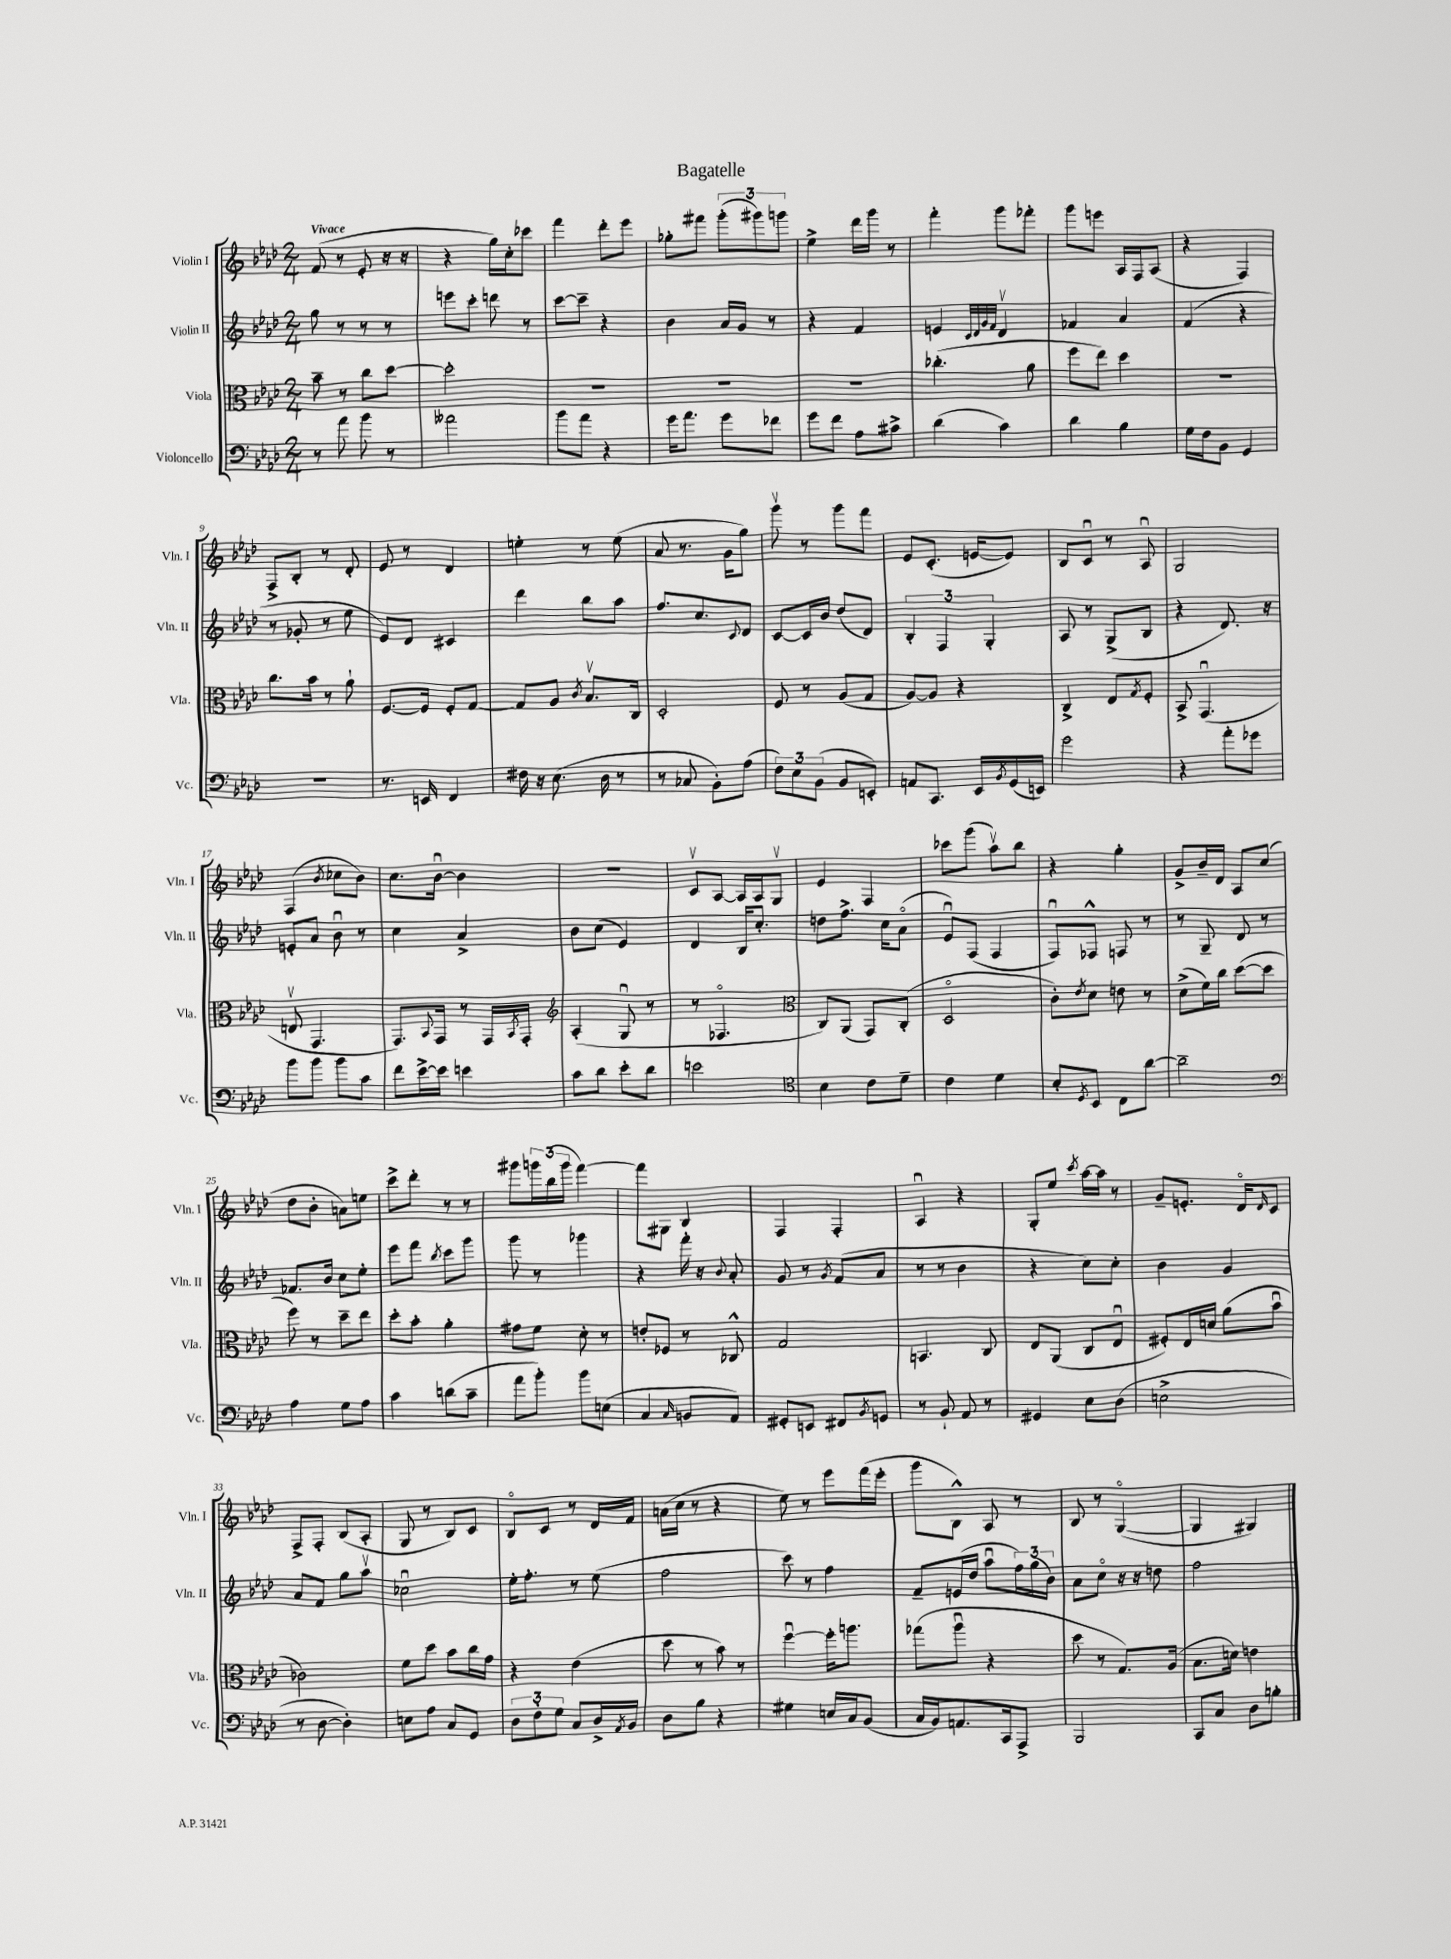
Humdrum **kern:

**kern	**kern	**kern	**kern
*staff4	*staff3	*staff2	*staff1
*clefF4	*clefC3	*clefG2	*clefG2
*k[b-e-a-d-]	*k[b-e-a-d-]	*k[b-e-a-d-]	*k[b-e-a-d-]
*M2/4	*M2/4	*M2/4	*M2/4
8r	8b-~\	8gg\	(8f/
8a-\	8r	8r	8r
8b-\	8cc\L	8r	8e-'/
8r	[8dd-\J	8r	16r
.	.	.	16r
=	=	=	=
2a--\	2dd-'\]	8eee\L	4r
.	.	8ccc'\J	.
.	.	8ddd\	16gg\LL)
.	.	.	16cc'\J
.	.	8r	8ccc-\J
=	=	=	=
8b-\L	2r	[8ccc\L	4fff\
8a-\J	.	8ccc~\]J	.
4r	.	4r	8ddd-'\L
.	.	.	8eee-\J
=	=	=	=
16g\LK	2r	4b-\	8gg-'\L
8.a-\J	.	.	.
.	.	.	8fff#\J
8g\L	.	16a-/LL	(12ggg'\L
.	.	16g/JJ	.
.	.	.	12ggg#\)
8f-\J	.	8r	.
.	.	.	12ggg\J
=	=	=	=
8g\L	2r	4r	4ee-^\
8f\J	.	.	.
8A-\L	.	4f/	16ddd-\LL
.	.	.	16ggg\JJ
8c#^\J	.	.	8r
=	=	=	=
(4d-\	(4.cc-'\	4e/	4fff'\
.	.	32qqc/LLL	.
.	.	32qqd-/	.
.	.	32qqg/	.
.	.	32qqf/JJJ	.
4c\)	.	4d-v/	8ggg\L
.	8a-\	.	8fff-'\J
=	=	=	=
4d-\	8ff\L	4f-/	8ggg\L
.	8ee-\J)	.	8eee\J
4B-\	4dd-\	4a-/	16A-/LL
.	.	.	16F/J
.	.	.	(8A-/J
=	=	=	=
16G\LL	2r	(4f/	4r
16F\J	.	.	.
8BB-\J	.	.	.
4GG/	.	4r	4F/)
=	=	=	=
2r	8.cc\L	8r	8F^/L
.	.	8g-'/	8B-'/J
.	16b-\Jk	.	.
.	8r	8r	8r
.	8a-`\	8ee-\	8d-'/
=	=	=	=
8.r	[8.F/L	8e-/L)	8e-/
.	.	8d-/J	8r
16EE/	16F/]Jk	.	.
4FF/	8F'/L	4c#/	4d-/
.	[8G/J	.	.
=	=	=	=
16F#\	8G/]L	4ddd-\	4ee'\
16r	.	.	.
(8.E-\	8A-/J	.	.
.	8qc/	.	.
.	8.B-v/L	8bb-\L	8r
16D-\	.	.	.
8r	.	8aa-\J	(8ee\
.	16C/Jk	.	.
=	=	=	=
8r	2D-'/	8.ff/L	8a-/
8C-/	.	.	8.r
.	.	8.cc/	.
8BB-'\L)	.	.	.
.	.	.	16g\LK
.	.	8qqc/	.
(8A-\J	.	8d-/J	8gg\J)
=	=	=	=
12F\L)	8F/	[8c/L	8gggv\
12E-\	.	.	.
.	8r	16c/]L	8r
(12BB-\J	.	.	.
.	.	16b-/JJ	.
8BB-/L	(8A-/L	(8dd-/L	8ggg\L
8EE'/J)	8G/J	8d-/J)	8fff\J
=	=	=	=
8AA/L	[8A-/L)	6B-'/	8e-/L
8.CC/J	8A-/]J	.	(8.c'/J
.	.	6F/	.
.	4r	.	.
16EE-/LL	.	.	[16e/LK
.	.	6G'/	.
8qBB-/	.	.	.
(16GG/	.	.	8e/]J)
16EE/JJ)	.	.	.
=	=	=	=
2g\	4C^/	8A-/	8B-/L
.	.	8r	8cu/J
.	8E-/L	(8G^/L	8r
.	8qG/	.	.
.	8F'/J	8B-/J	8A-u/
=	=	=	=
4r	8BB-^/	4r	2G/
.	(4.GGu/	.	.
8a-'\L	.	8.d-/)	.
8g-\J	.	.	.
.	.	16r	.
=	=	=	=
8b-\L	8Ev/	8e'/L	(4F/
8b-\J	4.GG/	8a-/J	.
.	.	.	8qb-/
8b-\L	.	8b-u\	8cc-\L
8c\J	.	8r	8b-\J)
=	=	=	=
8f\L	8.GG/L)	4cc\	8.cc\L
[16e-^\L	.	.	.
.	8qqBB-/	.	.
16e-\]JJ	16GG/Jk	.	[16b-u\Jk
4e\	8r	4a-^/	4b-\]
.	16GG/LL	.	.
.	8qBB-/	.	.
.	16GG'/JJ	.	.
=	=	=	=
*	*clefG2	*	*
8c\L	(4A-'/	8b-\L	2r
8d-\J	.	(8cc\J	.
8e-'\L	8Gu/	4e-/)	.
8d-\J	8r	.	.
=	=	=	=
2e\	8r	4d-/	8cv/L
.	4.F-o/	.	[8A-/J
.	.	16B-/LK	16A-/]LL
.	.	8.cc'/J	16A-/J
.	.	.	8Gv/J
=	=	=	=
*clefC4	*clefC3	*	*
4B-\	8C/L)	8dd\L	4e-/
.	(8AA-/J	8.ff^\J	.
8c\L	8GG/L)	.	4F/
.	.	16cc\LK	.
8d-~\J	(8C'/J	(8a-o\J	.
=	=	=	=
4c\	2D-o/	8e-u/L)	8ccc-\L
.	.	(8F/J	(8ggg\J
4d-\	.	4F/	8aa-v\L)
.	.	.	8bb-\J
=	=	=	=
8B-'/L	8c'\L)	8Fu/L)	4r
8qD-/	8qe-/	.	.
8BB-/J	8d-\J	8F-^^/J	.
8C\L	8e\	8F/	4gg'\
[8a-\J	8r	8r	.
=	=	=	=
2a-~\]	(8d-^\L	8r	8g^/L
.	16f\L)	8G~/	16b-~/L
.	16cc\JJ	.	16d-/JJ
.	([8dd-\L	8d-/	8A-/L
.	8dd-\]J	8r	(8cc/J
=	=	=	=
*clefF4	*	*	*
4A-\	8ff\)	8.f-/L	8dd-\L
.	8r	.	8b-'\J
.	.	16b-/Jk	.
8G\L	8dd-~\L	8cc\L	8a\L)
8A-\J	8ee-\J	8ee-'\J	8ee\J
=	=	=	=
4c\	8dd-'\L	8eee-\L	8ccc^\L
.	8b-'\J	8fff\J	8ddd-'\J
.	.	8qbb-/	.
(8d\L	4a-'\	8ccc\L	8r
8c~\J	.	8ggg\J	8r
=	=	=	=
8a-\L	8g#\L	8ggg\	8ggg#\L
8b-'\J)	8f\J	8r	24ggg\L
.	.	.	(24bb-\
.	.	.	24ggg\JJ
8b-\L	8d-'\	4ggg-\	[4fff\)
(8E\J	8r	.	.
=	=	=	=
4C/	8e'/L	4r	8fff\]L
.	8F-/J	.	8G#\J
16qqC/	.	.	.
8BB/L	8r	16fff'\	4B-/
.	.	16r	.
.	.	8qqb-/	.
8AA-/J)	8C-^^/	8a-'/	.
=	=	=	=
8GG#'/L	2G/	8g/	4F/
8EE/J	.	8r	.
.	.	8qg/	.
8FF#/L	.	(8f/L	4F'/
8qBB-/	.	.	.
8GG/J	.	8a-/J	.
=	=	=	=
8r	4.BB/	8r	4A-u/
8BB-`/	.	8r	.
8AA-/	.	4b-\	4r
8r	8C/	.	.
=	=	=	=
4GG#/	8E-/L	4r	8G'/L
.	(8AA-/J	.	8ee-/J
.	.	.	8qccc/
8E-\L	8C/L	8cc\L)	[16aa-\LL
.	.	.	16aa-\]JJ
(8D-\J	8E-u/J	8cc'\J	8r
=	=	=	=
2E^\	8F#'/L)	4b-\	8g~/L
.	16E-/L	.	8.e'/J
.	16d/JJ	.	.
.	(8a-\L	4g/	.
.	.	.	16d-o/LK
.	.	.	16qqd-/
.	8b-u\J	.	8c/J
=	=	=	=
8r	2c-\)	8a-/L	8F^/L
[8D-\	.	8f/J	8F'/J
4D-'\])	.	8gg\L	(8B-/L
.	.	8aa-v\J	8A-'/J
=	=	=	=
8E\L	8f\L	2cc-u\	8G/
8A-\J	8dd-\J	.	8r
8C/L	8b-\L	.	8B-/L)
8GG/J	16cc\L	.	8c/J
.	16g\JJ	.	.
=	=	=	=
12D-\L	4r	16ee-'\LK	8B-o/L
.	.	8.ff'\J	.
12F'\	.	.	.
.	.	.	8c/J
12G\J	.	.	.
8C/L	(4e-\	8r	8r
16D-^/L	.	(8ee-\	16d-/LL
8qAA-/	.	.	.
16BB-/JJ	.	.	16f/JJ
=	=	=	=
8D-\L	8dd-\	2ff\	(16a\LL
.	.	.	16cc\JJ
8B-\J	8r	.	8r
4r	8b-\)	.	4r
.	8r	.	.
=	=	=	=
4G#\	[4ffu\	8ccc\)	8ee-\)
.	.	8r	8r
16E/LL	16ff'\]LK	4ff\	8eee-\L
16C/J	8.aa\J	.	.
(8BB-/J	.	.	(16fff\L
.	.	.	16eee-'\JJ
=	=	=	=
16C/LL	(8gg-\L	8f~/L	8ggg\L
16BB-/J)	.	.	.
8.AA/	8aa-u\J	(16e/L	8B-^^\J)
.	.	16dd-/JJ	.
.	4r	8aa-u\L	8A-/
16CC/k	.	.	.
8AAA-^/J	.	24ff\L)	8r
.	.	(24gg\	.
.	.	24b-\JJ)	.
=	=	=	=
2BBB-/	8dd-\	8a-\L	8B-/
.	8r	8cco\J	8r
.	8.G/L)	16r	([4Go/
.	.	16r	.
.	.	8dd\	.
.	(16A-/Jk	.	.
=	=	=	=
8CC/L	8.B-\L	2ff\	4G/]
8C/J	.	.	.
.	16d\Jk)	.	.
8D-\L	4e\	.	4G#/)
8B'\J	.	.	.
==	==	==	==
*-	*-	*-	*-
